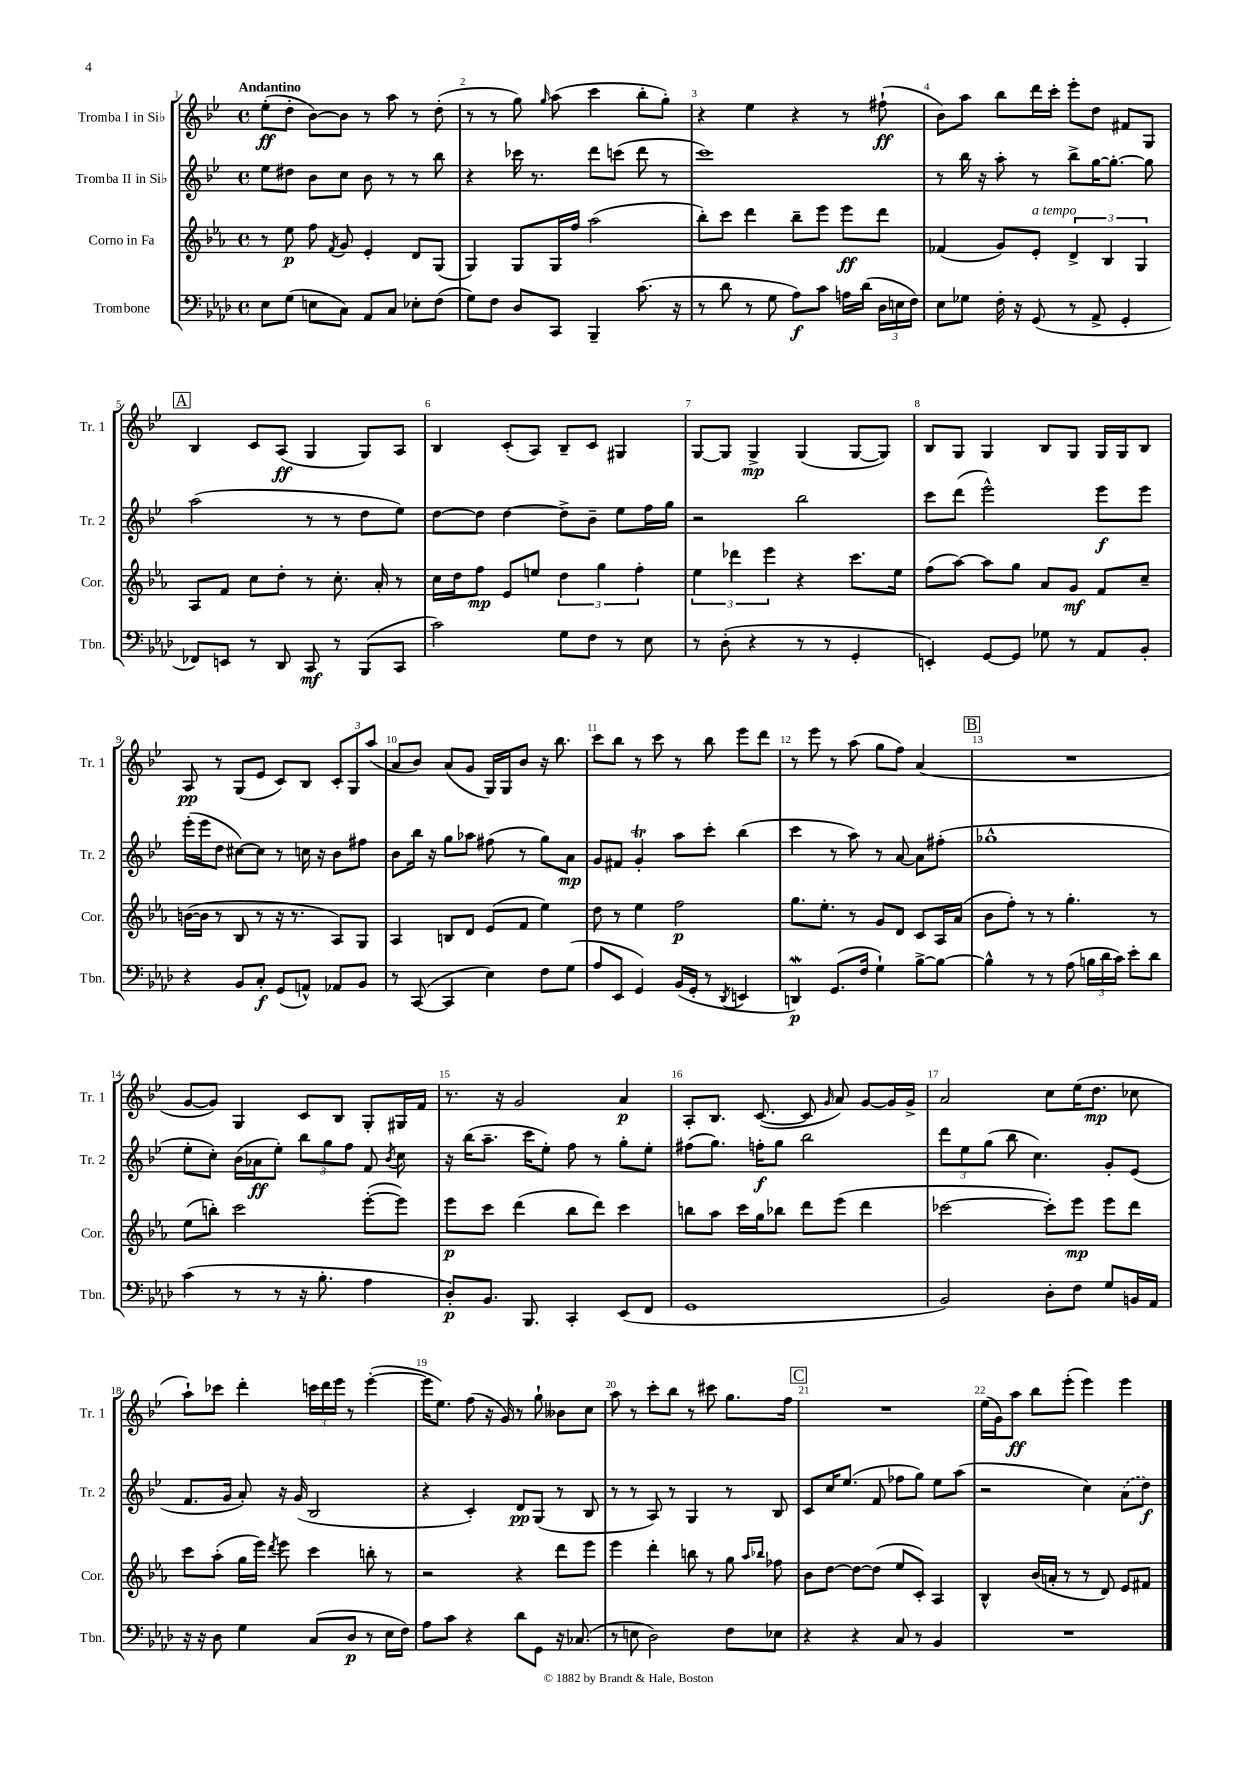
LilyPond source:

<<
\new StaffGroup <<
\new Staff = "s0" \with { instrumentName = "Tromba I in Sib" shortInstrumentName = "Tr. 1" } {
    \clef treble \key bes \major \defaultTimeSignature \time 4/4 \tempo "Andantino"
    \autoBeamOff ees''8[-.\ff( d''8]-. bes'8[~) bes'8] r8 a''8 r8 d''8-.( |
    r8 r8 g''8) \grace { g''16 } a''8( c'''4 bes''8[-. g''8]-.) |
    r4 ees''4 r4 r8 fis''8-!\ff( |
    bes'8[) a''8] bes''8[ d'''16 c'''16]-. ees'''8[-. d''8] fis'8[ g8] |
    \mark \markup { \box "A" } bes4 c'8[ a8]\ff( g4 g8[) a8] |
    bes4 c'8[-.( a8]) bes8[-- c'8] gis4 |
    g8[~ g8] g4->\mp g4( g8[~ g8]) |
    bes8[ g8] g4 bes8[ g8] g16[ g16 bes8] |
    a8\pp r8 g8[( ees'8] c'8[) bes8] \tuplet 3/2 { c'8[-. g8 a''8]( } |
    a'8[ bes'8]) a'8[( g'8] g16[) g16 bes'8] r16 bes''8. |
    c'''8[ bes''8] r8 c'''8 r8 bes''8 ees'''8[ d'''8] |
    r8 ees'''8 r8 a''8( g''8[ f''8]) a'4( |
    \mark \markup { \box "B" } R1 |
    g'8[~ g'8]) g4 c'8[ bes8] g8[-. gis16 f'16] |
    r8. r16 g'2 a'4\p |
    a8[-. bes8.] c'8.~( c'8 \grace { g'16 } a'8) g'8[~ g'16 g'16]-> |
    a'2 c''8[ ees''16( d''8.]\mp ces''8 |
    a''8[-!) ces'''8] d'''4-. \tuplet 3/2 { c'''16[ d'''16 ees'''16] } r8 ees'''4~-.( |
    ees'''16[ ees''8.]) f''8( r16 g'16) r8 g''8-! beses'8[ c''8] |
    a''8 r8 c'''8[-. bes''8] r8 cis'''8 g''8.[ f''16] |
    \mark \markup { \box "C" } R1 |
    ees''16[( g'16) a''8]\ff bes''8[ ees'''8]-.( ees'''4) ees'''4 \bar "|." |
}
\new Staff = "s1" \with { instrumentName = "Tromba II in Sib" shortInstrumentName = "Tr. 2" } {
    \clef treble \key bes \major \defaultTimeSignature \time 4/4
    \autoBeamOff ees''8[ dis''8] bes'8[ c''8] bes'8 r8 r8 bes''8 |
    r4 ces'''16 r8. d'''8[ c'''8]( d'''8 r8 |
    c'''1) |
    r8 bes''16 r16 a''8-. r8 bes''8[-> g''16~ g''8.]~-. g''8 |
    \mark \markup { \box "A" } a''2( r8 r8 d''8[ ees''8]) |
    d''8[~ d''8] d''4~ d''8[-> bes'8]-- ees''8[ f''16 g''16] |
    r2 bes''2 |
    c'''8[ d'''8]( ees'''2-^) ees'''8[\f ees'''8] |
    ees'''16[-.( ees'''16 d''8] cis''8[~) cis''8] r8 c''16 r16 bes'8[ fis''8] |
    bes'8[ bes''16] r16 g''8[ aes''8] fis''8( r8 g''8[) a'8]\mp |
    g'8[ fis'8] g'4-.\trill a''8[ c'''8]-. bes''4( |
    c'''4 r8 a''8) r8 a'8~ a'8[ fis''8]-.( |
    \mark \markup { \box "B" } ges''1-^ |
    ees''8[-. c''8]-.) bes'16[( aes'16\ff ees''8]-.) \tuplet 3/2 { bes''8[ g''8 f''8] } f'8 \acciaccatura { bes'8 } c''8 |
    r16 bes''16[( a''8.]-- c'''16[ ees''8]-.) f''8 r8 g''8[-. ees''8]-. |
    fis''8[( g''8.]) f''16[-.\f g''8] bes''2 |
    \tuplet 3/2 { d'''8[ ees''8 g''8]( } bes''8 c''4.) g'8[-. ees'8]( |
    f'8.[ g'16] a'8-.) r16 g'16( bes2 |
    r4 c'4-.) d'8[\pp g8]( r8 bes8 |
    r8 r8 a8) r8 g4 r8 bes8 |
    \mark \markup { \box "C" } c'8[ c''16 ees''8.]( f'8 fes''8[ g''8]) ees''8[ a''8]( |
    r2 c''4) \once \slurDashed a'8[( d''8]\f) \bar "|." |
}
\new Staff = "s2" \with { instrumentName = "Corno in Fa" shortInstrumentName = "Cor." } {
    \clef treble \key ees \major \defaultTimeSignature \time 4/4
    \autoBeamOff r8 ees''8\p f''8 \acciaccatura { f'8 } g'8 ees'4-. d'8[ g8]( |
    g4) g8[ g16 f''16] aes''2( |
    bes''8[-.) c'''8] d'''4 bes''8[-- ees'''8] ees'''8[\ff d'''8] |
    fes'4( g'8[) ees'8]-.^\markup { \italic "a tempo" } \tuplet 3/2 { d'4-> bes4 g4 } |
    \mark \markup { \box "A" } aes8[ f'8] c''8[ d''8]-. r8 c''8.-. aes'16-. r8 |
    c''16[ d''16 f''8]\mp ees'8[ e''8] \tuplet 3/2 { d''4 g''4 f''4-. } |
    \tuplet 3/2 { ees''4 des'''4 ees'''4 } r4 c'''8.[ ees''16] |
    f''8[( aes''8]~) aes''8[ g''8] aes'8[ g'8]\mf f'8[ c''8]-- |
    b'16[~( b'16] r8 bes8 r8 r16 r8. aes8[) g8] |
    aes4 b8[ d'8] ees'8[( f'8] ees''4) |
    d''8 r8 ees''4 f''2\p |
    g''8.[ ees''8.]-. r8 g'8[ d'8] c'8[ aes16 aes'16]( |
    \mark \markup { \box "B" } bes'8[ f''8]-.) r8 r8 g''4.-. r8 |
    ees''8[( b''8]-.) c'''2 ees'''8[~-.( ees'''8]) |
    ees'''8[\p c'''8] d'''4( bes''8[ d'''8]) c'''4 |
    b''8[ aes''8] c'''16[ g''16 bes''8] d'''8[ ees'''8]( d'''4 |
    ces'''2~ ces'''8[-.) ees'''8]\mp ees'''8[ d'''8] |
    c'''8[ aes''8]-.( g''16[ ees'''16]) \acciaccatura { d'''8 } ees'''8 c'''4 b''8-. r8 |
    r2 r4 d'''8[ ees'''8] |
    ees'''4 d'''4-. b''8 r8 g''8 \grace { aes''16[ bes''16] } fes''8 |
    \mark \markup { \box "C" } bes'8[ d''8]~ d''8[~ d''8]( ees''8[ c'8]-.) aes4 |
    bes4-^ bes'16[( a'16]-. r8 r8 d'8) ees'8[ fis'8] \bar "|." |
}
\new Staff = "s3" \with { instrumentName = "Trombone" shortInstrumentName = "Tbn." } {
    \clef bass \key aes \major \defaultTimeSignature \time 4/4
    \autoBeamOff ees8[ g8]( e8[ c8]) aes,8[ c8] ees8[-. f8]( |
    g8[) f8] des8[ c,8] bes,,4-- c'8.( r16 |
    r8 des'8 r8 g8 aes8[\f) c'8] a16[ des'16]( \tuplet 3/2 { des16[ e16 f16]) } |
    ees8[ ges8] f16-. r16 g,8( r8 aes,8-> g,4-. |
    \mark \markup { \box "A" } fes,8[) e,8] r8 des,8 c,8\mf r8 bes,,8[( c,8] |
    c'2) g8[ f8] r8 ees8 |
    r8 des8-.( r4 r8 r8 g,4-. |
    e,4-.) g,8[~ g,8] ges8 r8 aes,8[ bes,8]-. |
    r4 bes,8[ c8]-.\f g,8[( a,8]-^) aes,8[ bes,8] |
    r8 c,8~( c,4 ees4) f8[ g8]( |
    aes8[ ees,8] g,4) bes,16[( g,16]-. r8 \acciaccatura { des,8 } e,4 |
    d,4\mordent\p) g,8.[( f16] g4-!) bes8[~-> bes8]~ |
    \mark \markup { \box "B" } bes4-^ r8 r8 aes8( \tuplet 3/2 { b16[ des'16 c'16]) } ees'8[-. des'8] |
    c'4( r8 r8 r16 bes8.-. aes4 |
    des8[-.\p) bes,8.] bes,,8. c,4-. ees,8[( f,8] |
    g,1 |
    bes,2) des8[-. f8] g8[ b,16 aes,16] |
    r16 r16 des8 g4 c8[( des8]\p r8 ees16[ f16]) |
    aes8[ c'8] r4 des'8[ g,8] r16 ces8.( |
    r8 e8 des2) f8[ ees8] |
    \mark \markup { \box "C" } r4 r4 c8 r8 bes,4 |
    R1 \bar "|." |
}
>>
>>
\layout { \context { \Score \override BarNumber.break-visibility = ##(#f #t #t) barNumberVisibility = #all-bar-numbers-visible } }
